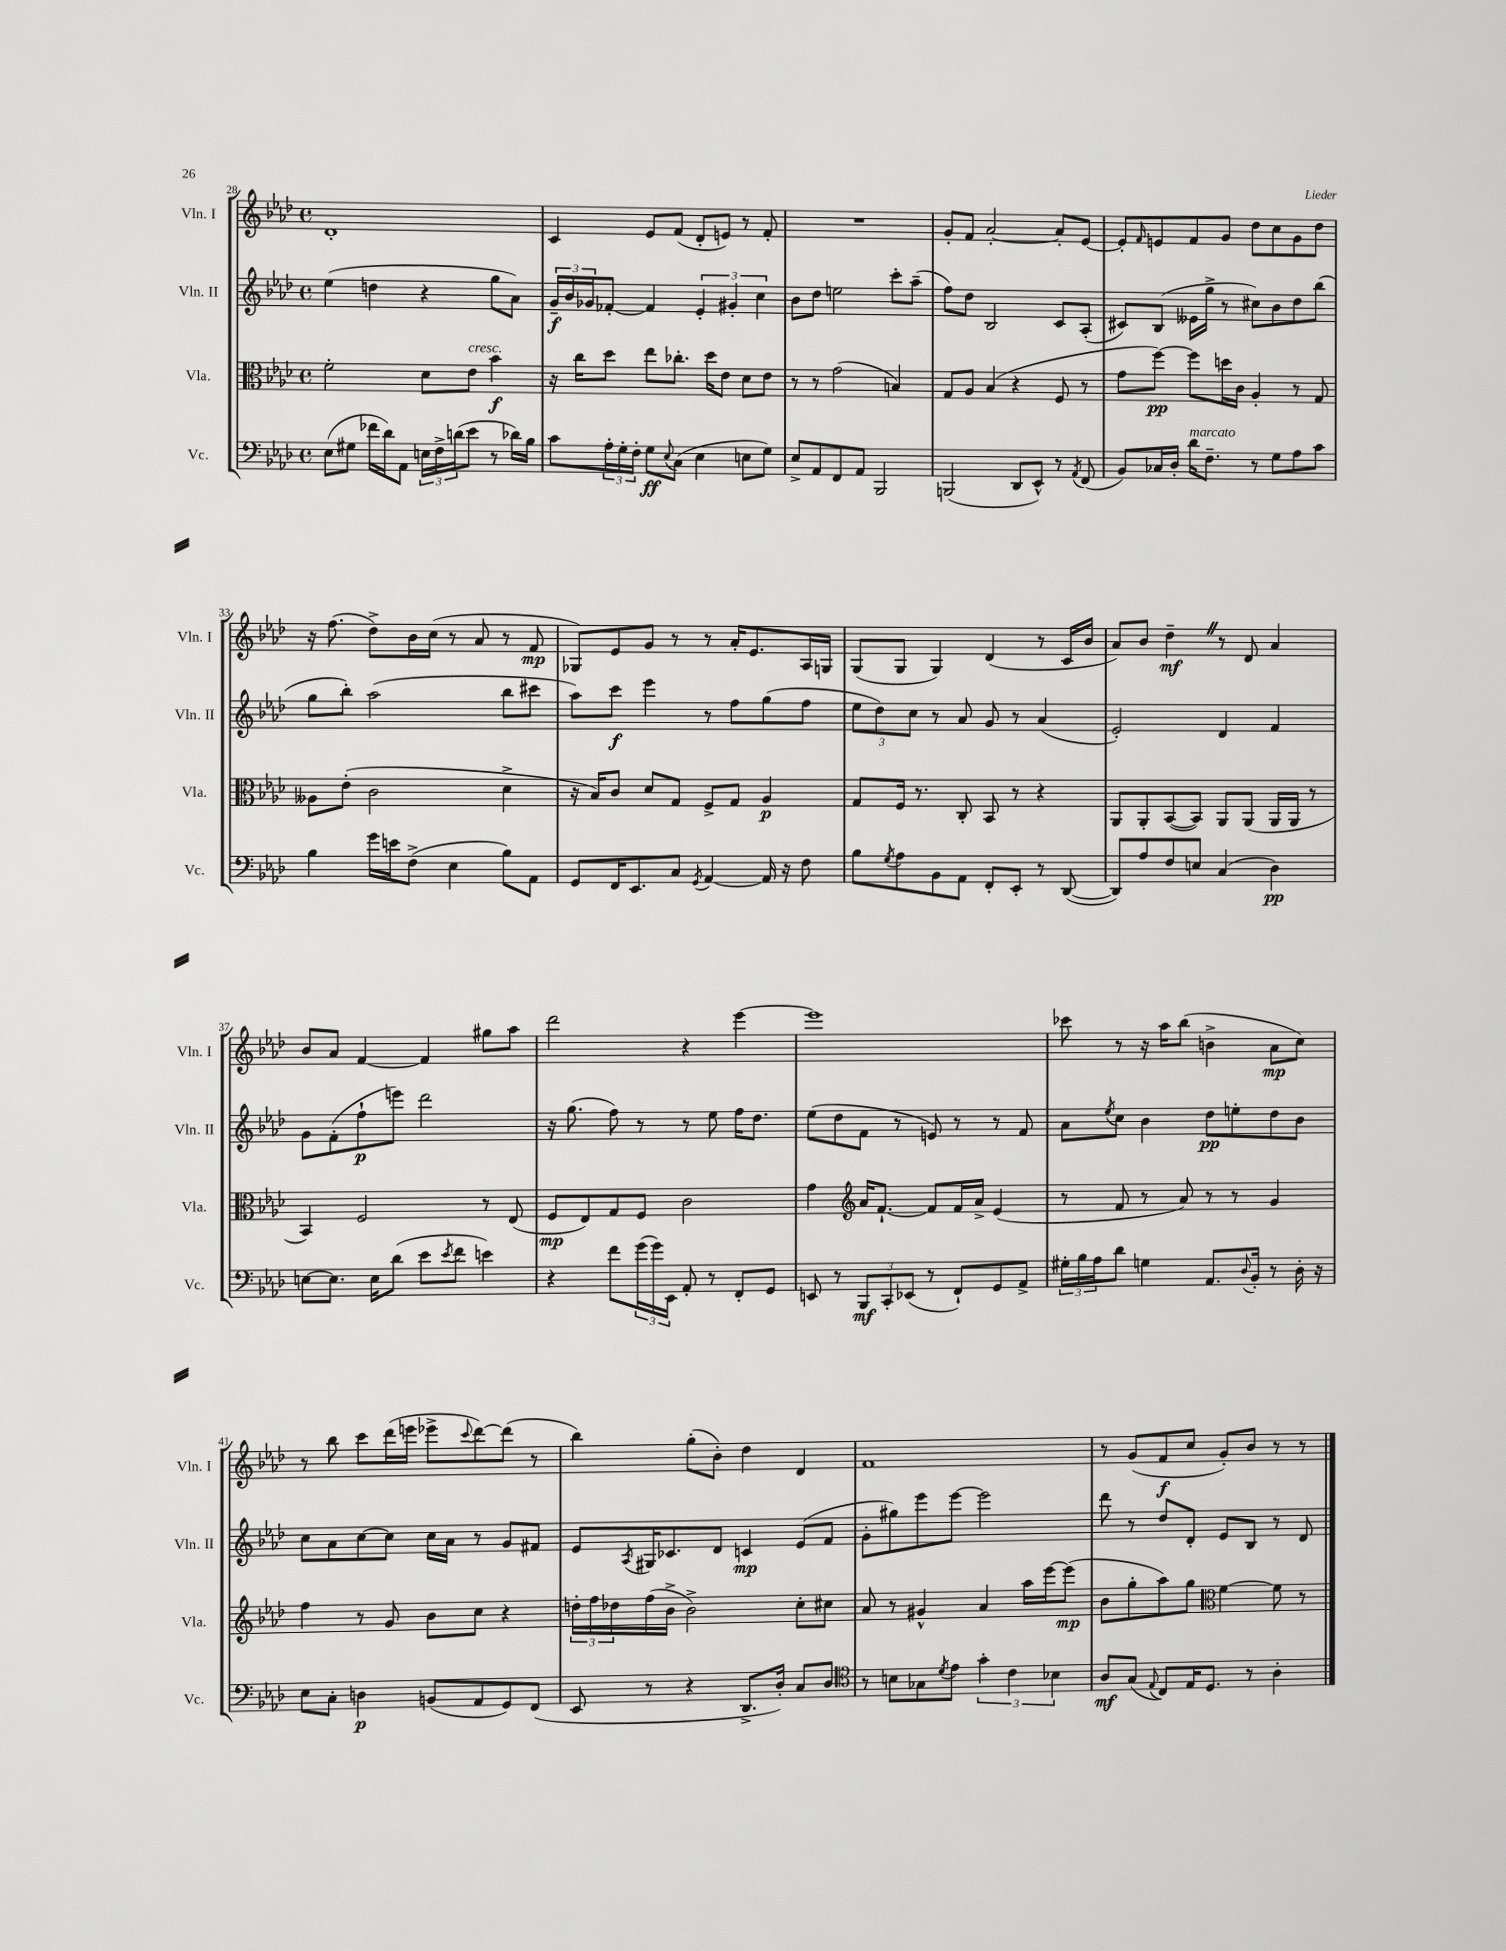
<<
\new StaffGroup <<
\new Staff = "s0" \with { instrumentName = "Vln. I" shortInstrumentName = "Vln. I" } {
    \clef treble \key aes \major \defaultTimeSignature \time 4/4
    des'1-. |
    c'4 ees'8 f'8( des'8-. e'8) r8 f'8-. |
    R1 |
    g'8-. f'8 aes'2~-. aes'8-. ees'8~ |
    ees'8-. \grace { f'16 } e'8 f'8 g'8 des''8 c''8 g'8 des''8 |
    r16 f''8.( des''8->) bes'16 c''16( r8 aes'8 r8 f'8\mp |
    ges8) ees'8 g'8 r8 r8 aes'16-. ees'8. aes16 g16 |
    g8( g8 g4) des'4( r8 c'16 bes'16 |
    aes'8) bes'8 des''4--\mf \once \override BreathingSign.text = \markup { \musicglyph "scripts.caesura.straight" } \breathe r8 des'8 aes'4 |
    bes'8 aes'8 f'4~ f'4 gis''8 aes''8 |
    des'''2 r4 ees'''4~ |
    ees'''1 |
    ces'''8 r8 r16 aes''16 bes''8( b'4-> aes'8\mp c''8) |
    r8 bes''8 c'''8 des'''16( e'''16 ees'''8-> \appoggiatura { c'''8 } des'''8~) des'''8( r8 |
    bes''4) g''8-.( bes'8-.) des''4 des'4 |
    f'1 |
    r8 g'8( f'8\f c''8 g'8-.) bes'8 r8 r8 \bar "|." |
}
\new Staff = "s1" \with { instrumentName = "Vln. II" shortInstrumentName = "Vln. II" } {
    \clef treble \key aes \major \defaultTimeSignature \time 4/4
    ees''4( d''4 r4 g''8 aes'8) |
    \tuplet 3/2 { g'16--\f bes'16 ges'16 } fes'8~-. fes'4 \tuplet 3/2 { ees'4-. gis'4-. c''4 } |
    bes'8 des''8 e''2 c'''8-. aes''8--( |
    f''8) des''8 bes2 c'8 aes8-.( |
    cis'8) bes8( eeses'16 g''16-> r8 cis''8) bes'8 des''8 bes''8( |
    g''8 bes''8-.) aes''2( bes''8 cis'''8 |
    aes''8) c'''8\f ees'''4 r8 f''8 g''8( f''8 |
    \tuplet 3/2 { ees''8 des''8) c''8 } r8 aes'8 g'8 r8 aes'4( |
    ees'2-.) des'4 f'4 |
    g'8 f'8-.( f''8-!\p e'''8) des'''2 |
    r16 g''8.( f''8) r8 r8 ees''8 f''16 des''8. |
    ees''8( des''8 f'8 r8 e'8) r8 r8 f'8 |
    aes'8 \acciaccatura { ees''8 } c''8 bes'4 des''8\pp e''8-. des''8 bes'8 |
    c''8 aes'8 c''8~ c''8 c''16 aes'16 r8 g'8 fis'8 |
    ees'8 \acciaccatura { aes8 } gis16 ces'8. des'8 c'4\mp ees'8( f'8 |
    g'8-. gis''8) ees'''8 ees'''8~ ees'''2 |
    des'''8 r8 des''8 des'8-. ees'8 bes8 r8 des'8 \bar "|." |
}
\new Staff = "s2" \with { instrumentName = "Vla." shortInstrumentName = "Vla." } {
    \clef alto \key aes \major \defaultTimeSignature \time 4/4
    f'2-. des'8 ees'8^\markup { \italic "cresc." } bes'4\f |
    r16 c''16 des''8 ees''8 ces''8.-. des''16 ees'8 des'8 ees'8 |
    r8 r8 g'2( b4) |
    g8 aes8 bes4( r4 f8 r8 |
    g'8 f''8~\pp) f''8 d''16 c'16 aes4-. r8 g8 |
    aeses8 ees'8-.( c'2 des'4-> |
    r16 bes16) c'8 des'8 g8 f8-> g8 aes4\p |
    g8 f16 r8. c8-. bes,8 r8 r4 |
    aes,8 aes,8-. bes,8~( bes,8) aes,8 aes,8( aes,16 aes,16 r8 |
    bes,4) f2 r8 ees8( |
    f8\mp ees8) g8 f8 c'2 |
    g'4 \clef treble aes'16 f'8.~-! f'8 f'16 aes'16-> ees'4( |
    r8 f'8 r8 aes'8) r8 r8 g'4 |
    f''4 r8 g'8 bes'8 c''8 r4 |
    \tuplet 3/2 { d''16-. f''16 des''16 } f''16( bes'16-> bes'2->) c''8-. cis''8 |
    aes'8 r8 gis'4-^ aes'4 aes''16 ees'''16~ ees'''8\mp( |
    bes'8 g''8-. aes''8) g''8 \clef alto f'4~ f'8 r8 \bar "|." |
}
\new Staff = "s3" \with { instrumentName = "Vc." shortInstrumentName = "Vc." } {
    \clef bass \key aes \major \defaultTimeSignature \time 4/4
    ees8( gis8 fes'16 des'16) aes,8 \tuplet 3/2 { e16 f16-> d'16( } ees'8 r8 des'16) bes16 |
    c'8 \tuplet 3/2 { aes16-. g16-. f16-. } g8\ff \appoggiatura { ees8 } c8( ees4 e8 g8) |
    ees8-> aes,8 f,8 aes,8 bes,,2 |
    b,,2( des,8 ees,8-^) r8 \acciaccatura { aes,8 } f,8( |
    bes,8) ces16 des16-. des'16^\markup { \italic "marcato" } f8.-- r8 g8 aes8 c'8 |
    bes4 g'16 e'16 f8->( ees4 bes8) aes,8 |
    g,8 f,16 ees,8. c8 \acciaccatura { g,8 } aes,4~ aes,16 r16 f8 |
    bes8 \acciaccatura { g8 } aes8 bes,8 aes,8 f,8-. ees,8-. r8 des,8~( |
    des,8) aes8 f8 e8 c4( des4\pp) |
    e8~ e8. e16 des'8( ees'8 \acciaccatura { ees'8 } f'8 e'4) |
    r4 f'8 \tuplet 3/2 { g'16( g'16) ees,16 } aes,8-. r8 f,8-. g,8 |
    e,8 r8 \tuplet 3/2 { bes,,8\mf c,8-. ees,8( } r8 f,8-!) g,8 aes,8-> |
    \tuplet 3/2 { gis16-. bes16 aes16 } des'8 g4 aes,8. \appoggiatura { des8 } bes,16-. r8 des16-. r16 |
    ees8 c8-. d4\p b,8( aes,8 g,8) f,8( |
    ees,8 r8 r4 des,8.-> des16-.) c8 des8 |
    \clef tenor r8 b8 ges8 \acciaccatura { des'8 } ees'8 \tuplet 3/2 { g'4-. c'4 bes4 } |
    aes8\mf g8( \appoggiatura { ees8 } c8) ees16 des8. r8 aes4-. \bar "|." |
}
>>
>>
\layout { \context { \Score currentBarNumber = #28 } }
